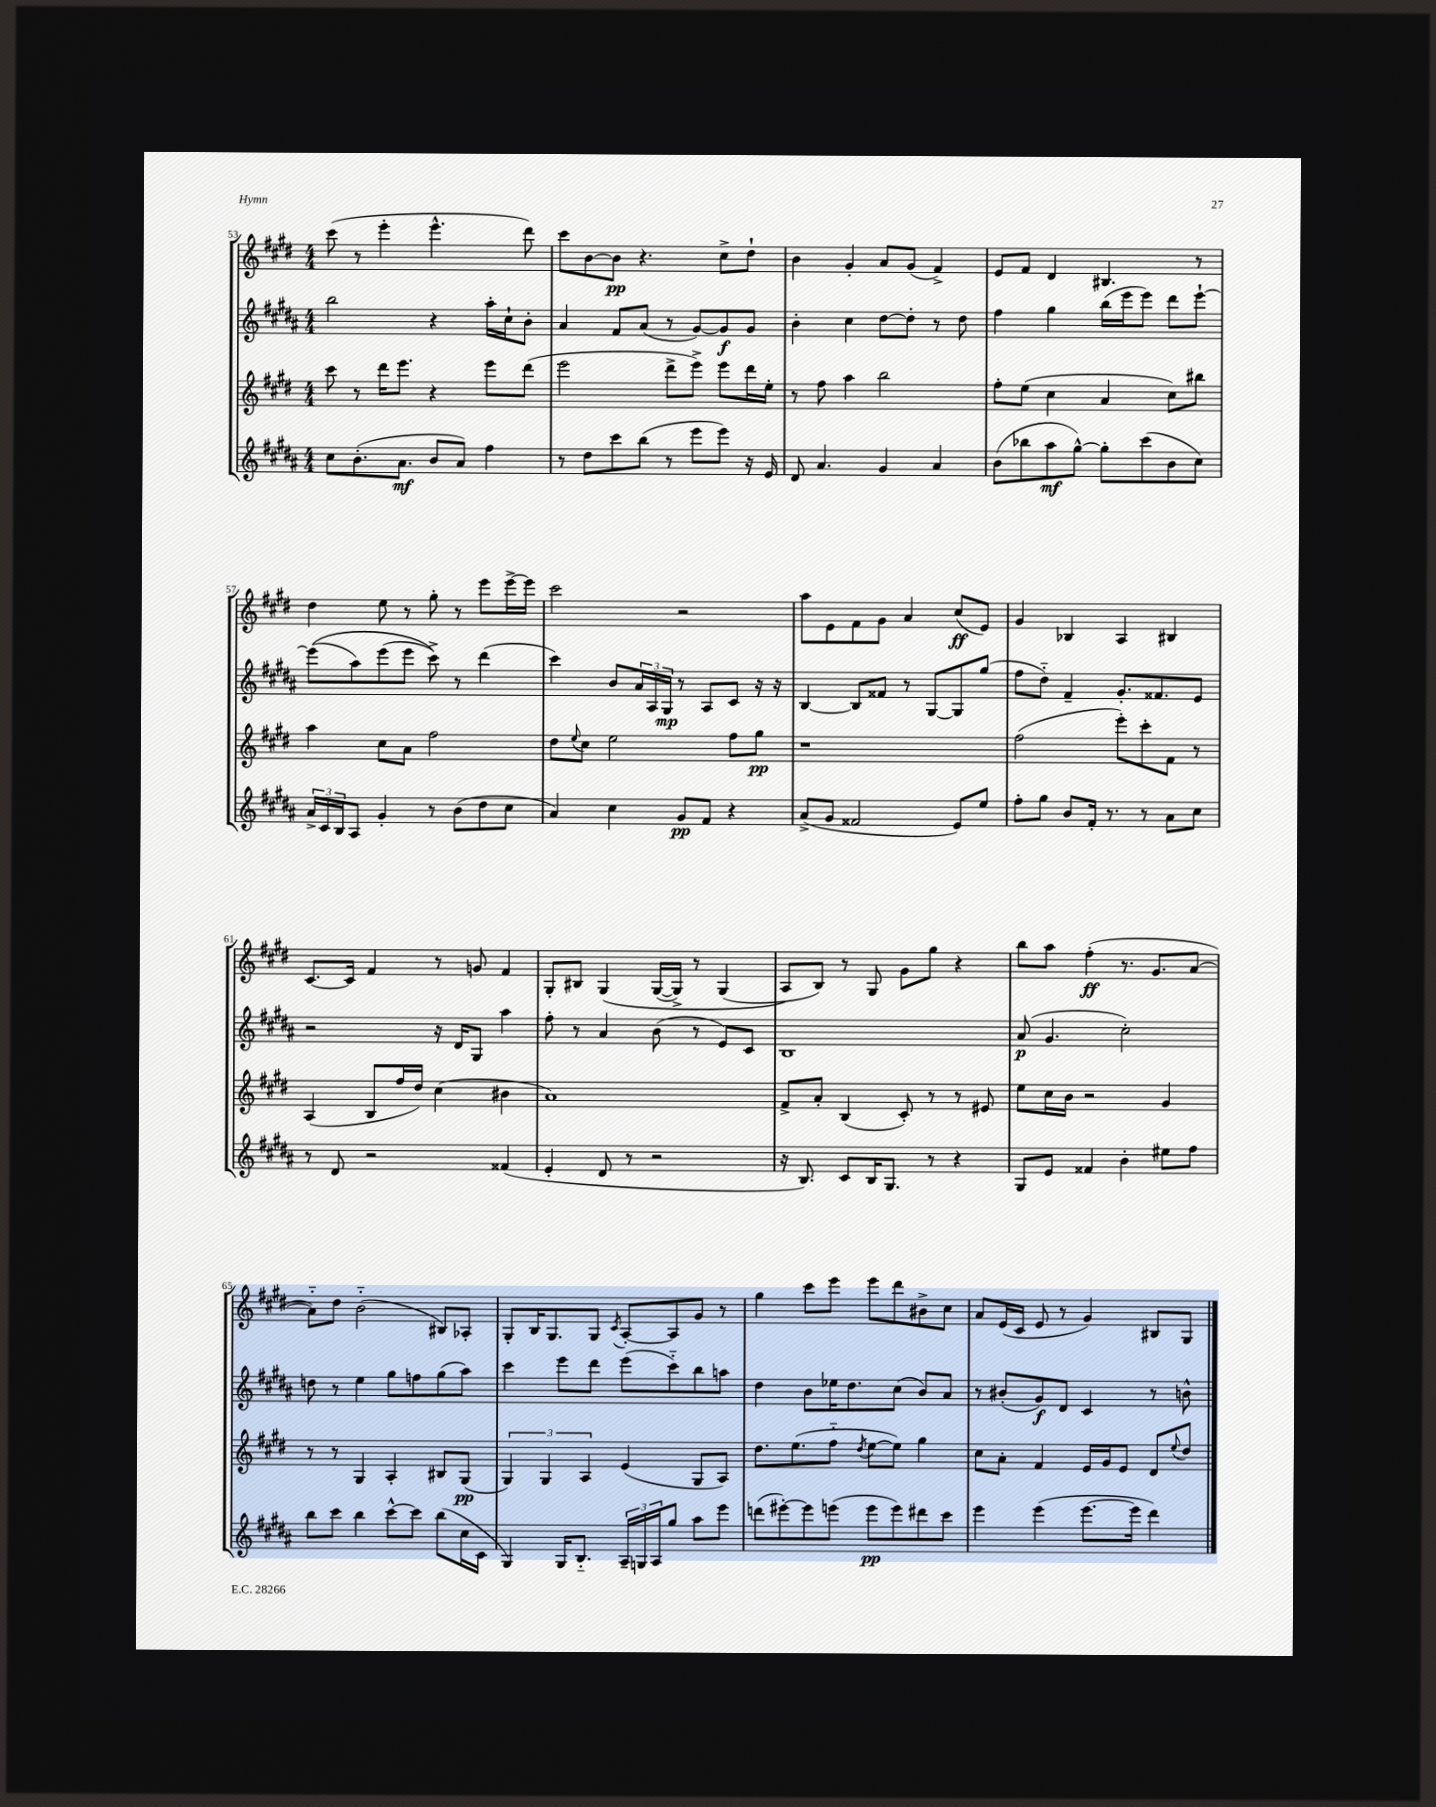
<<
\new StaffGroup <<
\new Staff = "s0" {
    \clef treble \key e \major \numericTimeSignature \time 4/4
    cis'''8( r8 e'''4-. e'''4.-^ dis'''8) |
    cis'''8 b'8~ b'8\pp r4. cis''8-> dis''8-! |
    b'4 gis'4-. a'8 gis'8( fis'4->) |
    e'8 fis'8 dis'4 bis4. r8 |
    dis''4 e''8 r8 gis''8-. r8 e'''8 e'''16~-> e'''16 |
    cis'''2 r2 |
    a''8 e'8 fis'8 gis'8 a'4 cis''8\ff( e'8) |
    gis'4 bes4 a4 bis4 |
    cis'8.~ cis'16 fis'4 r8 g'8 fis'4 |
    gis8-. bis8 gis4\( gis16~( gis16->) r8 gis4( |
    a8\) b8) r8 gis8 gis'8 gis''8 r4 |
    b''8 a''8 fis''4-.\ff( r8. gis'8. a'8~ |
    a'8-_) dis''8 b'2-_( bis8) aes8-. |
    gis8-. b16 gis8. gis8 \acciaccatura { cis'8 } a8~-. a8 gis'8 r8 |
    gis''4 cis'''8 e'''8 e'''8 dis'''8 bis'8-> cis''8 |
    a'8 e'16( cis'16 e'8 r8 gis'4) bis8 gis8 \bar "|." |
}
\new Staff = "s1" {
    \clef treble \key b \major \numericTimeSignature \time 4/4
    b''2 r4 ais''16-. cis''16-! b'8-. |
    ais'4 fis'8 ais'8( r8 gis'8~) gis'8\f gis'8 |
    b'4-. cis''4 dis''8~ dis''8-. r8 dis''8 |
    fis''4 gis''4 b''16( e'''16 e'''8) dis'''8 e'''8~-! |
    e'''8(\( ais''8) e'''8( e'''8 cis'''8->)\) r8 dis'''4( |
    cis'''4) b'8 \tuplet 3/2 { ais'16 ais16 gis16\mp } r8 ais8 cis'8 r16 r16 |
    b4~ b8 fisis'8 r8 gis8~ gis8 gis''8( |
    fis''8 dis''8-_) fis'4-- gis'8.-. fisis'8. e'8 |
    r2 r16 dis'16 gis8 ais''4 |
    fis''8-. r8 ais'4 b'8( r8 e'8) cis'8 |
    b1 |
    ais'8\p( gis'4. cis''2-.) |
    d''8 r8 e''4 gis''8 f''8 gis''8( ais''8) |
    cis'''4 e'''8 dis'''8 e'''8( cis'''8-_) b''8 a''8 |
    dis''4 b'8 ees''16 dis''8. cis''8( b'8) ais'8 |
    r8 bis'8-.( gis'8\f) dis'8 cis'4 r8 b'8-^ \bar "|." |
}
\new Staff = "s2" {
    \clef treble \key e \major \numericTimeSignature \time 4/4
    cis'''8 r8 dis'''16 e'''8. r4 e'''8 dis'''8( |
    e'''2 dis'''8-> e'''8->) e'''8 dis'''16 e''16-. |
    r8 fis''8 a''4 b''2 |
    fis''8-. e''8( cis''4 a'4 cis''8) bis''8 |
    a''4 cis''8 a'8 fis''2 |
    dis''8 \appoggiatura { e''8 } cis''8 e''2 fis''8 gis''8\pp |
    r1 |
    fis''2( e'''8-.) cis'''8-. fis'8 r8 |
    a4( b8 fis''16 dis''16) cis''4( bis'4 |
    a'1) |
    fis'8-> a'8-. b4( cis'8-.) r8 r8 eis'8 |
    e''8 cis''16 b'16 r2 gis'4 |
    r8 r8 gis4 a4-. bis8 gis8\pp( |
    \tuplet 3/2 { gis4) gis4 a4 } e'4( gis8 a8) |
    dis''8. e''8.( fis''8-_ \acciaccatura { dis''8 } e''8~ e''8) gis''4 |
    cis''8 a'8-. fis'4 e'16 gis'16 e'8 dis'8 \appoggiatura { e''8 } dis''8 \bar "|." |
}
\new Staff = "s3" {
    \clef treble \key b \major \numericTimeSignature \time 4/4
    cis''8 b'8.-.( ais'8.\mf b'8 ais'8) fis''4 |
    r8 dis''8 cis'''8 b''8( r8 e'''8 e'''8) r16 e'16 |
    dis'8 ais'4. gis'4 ais'4 |
    b'8( bes''8 ais''8\mf gis''8~-^) gis''8-. cis'''8( b'8 cis''8) |
    \tuplet 3/2 { ais'16-> cis'16 b16 } ais8 gis'4-. r8 b'8( dis''8 cis''8 |
    ais'4) cis''4 gis'8\pp fis'8 r4 |
    ais'8->( gis'8 fisis'2 e'8) e''8 |
    fis''8-. gis''8 b'8 fis'16-. r8. r8 ais'8 cis''8 |
    r8 dis'8 r2 fisis'4( |
    e'4-. dis'8 r8 r2 |
    r16 b8.) cis'8 b16 gis8. r8 r4 |
    gis8 e'8 fisis'4 b'4-. eis''8 fis''8 |
    b''8 cis'''8 b''4 cis'''8~-^ cis'''8 b''8( cis''16 cis'16 |
    gis4) gis16 b8.-_ \tuplet 3/2 { ais16-- g16 ais16 } gis''8 ais''8 e'''8 |
    d'''8( eis'''8~-.) eis'''8 e'''8( e'''8\pp e'''8) dis'''8 cis'''8 |
    e'''4 e'''4( e'''8.~ e'''16 dis'''4) \bar "|." |
}
>>
>>
\layout { \context { \Score currentBarNumber = #53 } }
